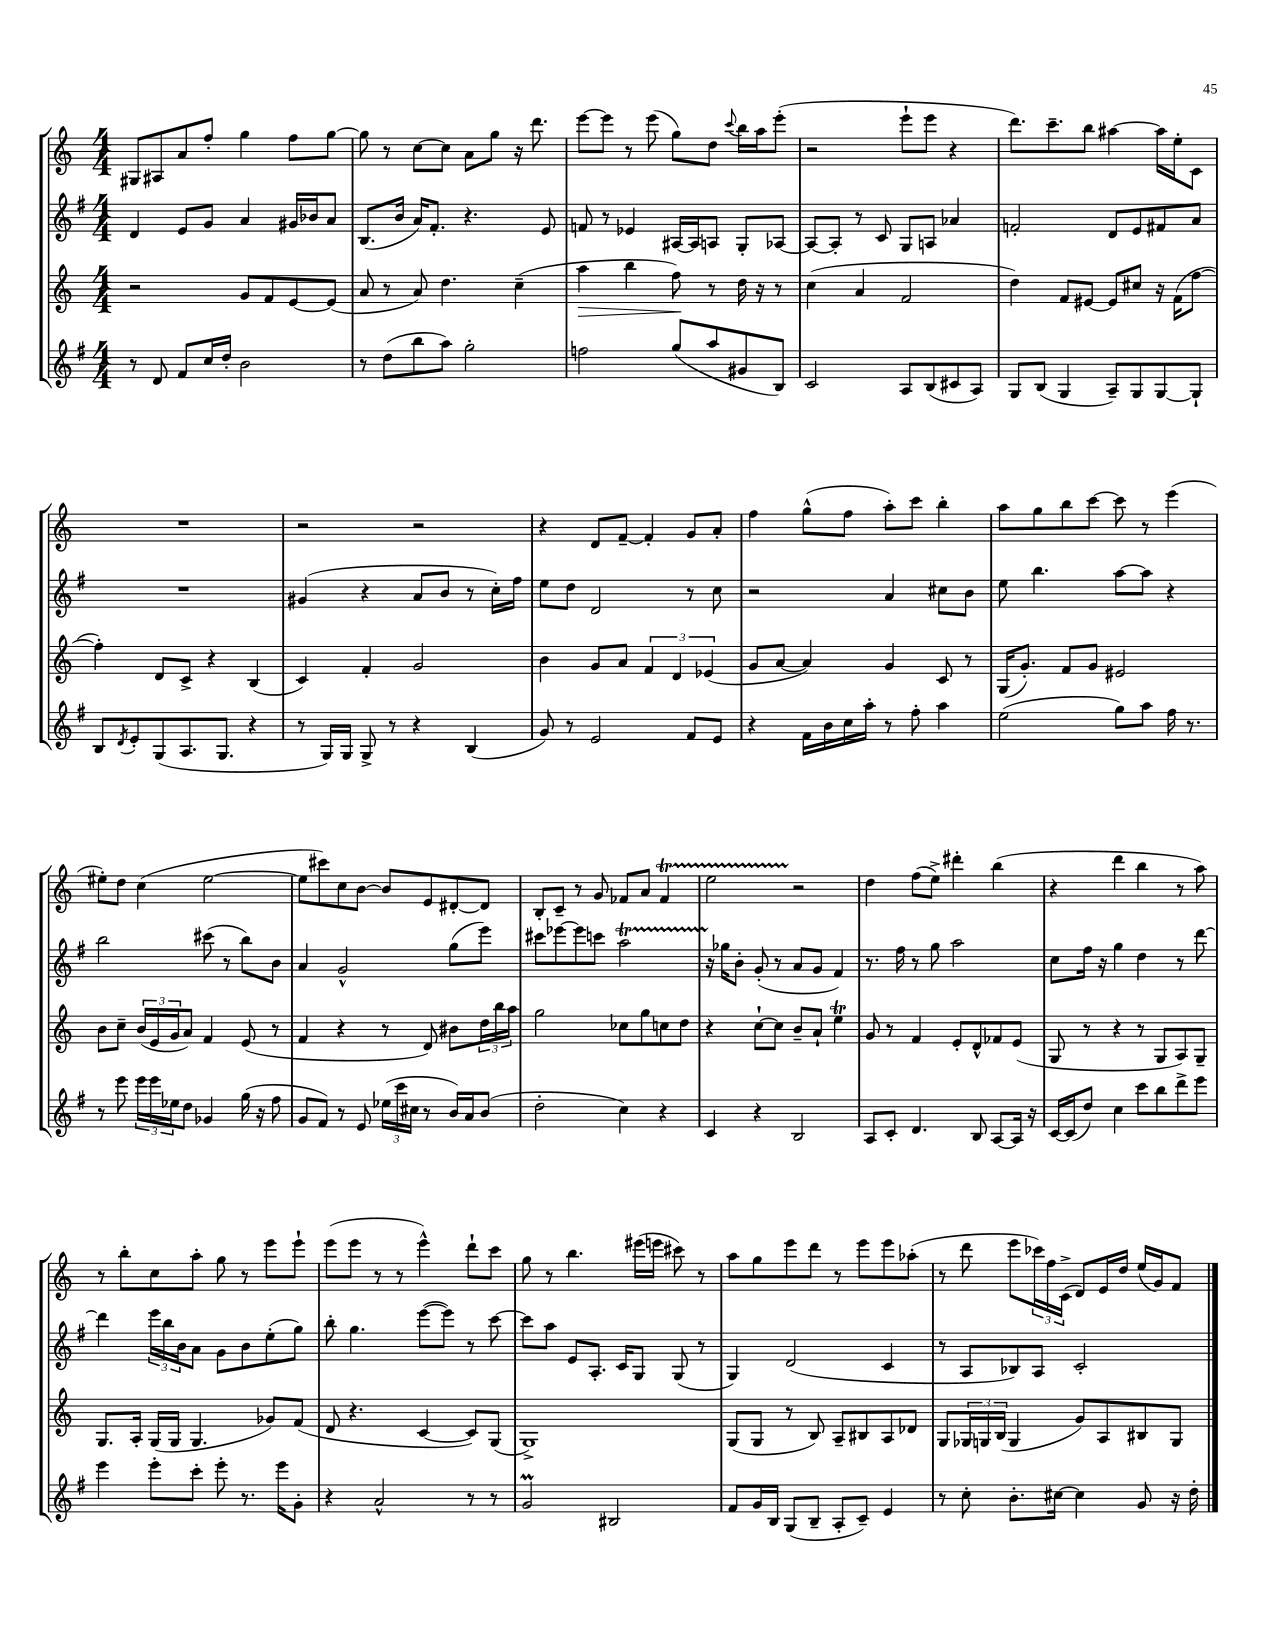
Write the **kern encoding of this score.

**kern	**kern	**kern	**kern
*staff4	*staff3	*staff2	*staff1
*clefG2	*clefG2	*clefG2	*clefG2
*k[f#]	*k[]	*k[f#]	*k[]
*M4/4	*M4/4	*M4/4	*M4/4
8r	2r	4d	8G#
8d	.	.	8A#
8f#	.	8e	8a
16cc	.	8g	8ff'
16dd'	.	.	.
2b	8g	4a	4gg
.	8f	.	.
.	[8e	16g#	8ff
.	.	16b-	.
.	(8e]	8a	[8gg
=	=	=	=
8r	8a	(8.B	8gg]
(8dd	8r	.	8r
.	.	16b	.
8bb	8a)	16a)	[8cc
.	.	8.f#'	.
8aa)	4.dd	.	8cc]
2gg'	.	4.r	8a
.	.	.	8gg
.	(4cc~	.	16r
.	.	.	8.ddd
.	.	8e	.
=	=	=	=
2ff	4aa	8f	[8eee
.	.	8r	8eee]
.	4bb	4e-	8r
.	.	.	(8eee
(8gg	8ff)	[16A#	8gg)
.	.	16A#]	.
8aa	8r	8A	8dd
.	.	.	8qqccc
8g#	16dd	8G'	16bb
.	16r	.	16aa
8B)	8r	[8A-	(8eee'
=	=	=	=
2c	(4cc	8A-_	2r
.	.	8A-']	.
.	4a	8r	.
.	.	8c	.
8A	2f	8G	8eee`
(8B	.	8A	8eee
8c#	.	4a-	4r
8A)	.	.	.
=	=	=	=
8G	4dd)	2f'	8.ddd)
(8B	.	.	.
.	.	.	8.ccc~
4G	8f	.	.
.	[8e#	.	8bb
8A~)	8e#]	8d	[4aa#
8G	8cc#	8e	.
[8G	16r	8f#	16aa#]
.	(16f	.	16ee'
8G`]	[8ff	8a	8c
=	=	=	=
8B	4ff'])	1r	1r
8qd	.	.	.
8e'	.	.	.
(8G	8d	.	.
8.A	8c^	.	.
.	4r	.	.
8.G	.	.	.
4r	(4B	.	.
=	=	=	=
8r	4c)	(4g#	2r
16G)	.	.	.
16G	.	.	.
8G^	4f'	4r	.
8r	.	.	.
4r	2g	8a	2r
.	.	8b	.
(4B	.	8r	.
.	.	16cc')	.
.	.	16ff#	.
=	=	=	=
8g)	4b	8ee	4r
8r	.	8dd	.
2e	8g	2d	8d
.	8a	.	[8f~
.	6f	.	4f']
.	6d	.	.
8f#	.	8r	8g
.	(6e-	.	.
8e	.	8cc	8a'
=	=	=	=
4r	8g	2r	4ff
.	[8a	.	.
16f#	4a])	.	(8gg^^
16b	.	.	.
16cc	.	.	8ff
16aa'	.	.	.
8r	4g	4a	8aa')
8ff#'	.	.	8ccc
4aa	8c	8cc#	4bb'
.	8r	8b	.
=	=	=	=
(2ee	(16G	8ee	8aa
.	8.g')	.	.
.	.	4.bb	8gg
.	8f	.	8bb
.	8g	.	[8ccc
8gg)	2e#	[8aa	8ccc]
8aa	.	8aa]	8r
16ff#	.	4r	(4eee
8.r	.	.	.
=	=	=	=
8r	8b	2bb	8ee#')
8eee	8cc~	.	8dd
24eee	(24b	.	(4cc
24eee	24e	.	.
24ee-	24g	.	.
8dd	8a)	.	.
4g-	4f	(8ccc#	[2ee#
.	.	8r	.
(16gg	(8e	8bb)	.
16r	.	.	.
8ff#	8r	8b	.
=	=	=	=
8g	4f	4a	8ee#]
8f#)	.	.	8ccc#)
8r	4r	2g^^	8cc
8e	.	.	[8b
(24ee-	8r	.	8b]
24ccc	.	.	.
24cc#	.	.	.
8r	8d)	.	8e
16b)	8b#	(8gg	[8d#'
16a	.	.	.
(8b	24dd	8eee)	8d#]
.	24bb	.	.
.	24aa	.	.
=	=	=	=
2dd'	2gg	8ccc#	8B'
.	.	[8eee-	8c~
.	.	8eee-]	8r
.	.	8ccc	8g
4cc)	8cc-	2aa	8f-
.	8gg	.	8a
4r	8cc	.	4f-
.	8dd	.	.
=	=	=	=
4c	4r	16r	2ee
.	.	16gg-	.
.	.	8b'	.
4r	[8cc`	(8g'	.
.	8cc]	8r	.
2B	8b~	8a	2r
.	8a`	8g	.
.	4ee	4f#)	.
=	=	=	=
8A	8g	8.r	4dd
8c'	8r	.	.
.	.	16ff#	.
4.d	4f	8r	(8ff
.	.	8gg	8ee^)
.	8e'	2aa	4ddd#'
8B	8d^^	.	.
[8A	8f-	.	(4bb
16A]	(8e	.	.
16r	.	.	.
=	=	=	=
[16c	8G	8cc	4r
(16c]	.	.	.
8dd)	8r	16ff#	.
.	.	16r	.
4cc	4r	4gg	4ddd
8ccc	8r	4dd	4bb
8bb	8G	.	.
8ddd^	8A)	8r	8r
8eee	8G~	[8ddd	8aa)
=	=	=	=
4eee	8.G	4ddd]	8r
.	.	.	8bb'
.	16A'	.	.
8eee'	(16G	24eee	8cc
.	.	24bb	.
.	16G	.	.
.	.	24b	.
8ccc'	4.G	8a	8aa'
8eee'	.	8g	8gg
8.r	.	8b	8r
.	8g-)	(8ee'	8eee
16eee	.	.	.
8g'	(8f	8gg)	8eee`
=	=	=	=
4r	8d	8bb'	(8eee
.	4.r	4.gg	8eee
2a^^	.	.	8r
.	.	.	8r
.	[4c	([8eee	4eee^^)
.	.	8eee])	.
8r	8c])	8r	8ddd`
8r	(8G	[8ccc	8ccc
=	=	=	=
2g	1G^)	8ccc]	8gg
.	.	8aa	8r
.	.	8e	4.bb
.	.	8.A'	.
2B#	.	.	.
.	.	16c	.
.	.	8G	(16eee#
.	.	.	16eee
.	.	(8G	8ccc#)
.	.	8r	8r
=	=	=	=
8f#	(8G	4G)	8aa
16g	8G	.	8gg
16B	.	.	.
(8G	8r	(2d	8eee
8B~	8B)	.	8ddd
8A'	8A~	.	8r
8c~)	8B#	.	8eee
4e	8A	4c	8eee
.	8d-	.	(8aa-'
=	=	=	=
8r	8G	8r	8r
8cc'	24G-	8A	8ddd
.	24G	.	.
.	(24B	.	.
8.b'	4G	8B-)	8eee
.	.	8A	24ccc-)
.	.	.	24ff
[16cc#	.	.	.
.	.	.	(24c^
4cc#]	8g)	2c'	8d)
.	8A	.	16e
.	.	.	16dd
8g	8B#	.	(16ee
.	.	.	16g)
16r	8G	.	8f
16dd'	.	.	.
==	==	==	==
*-	*-	*-	*-
